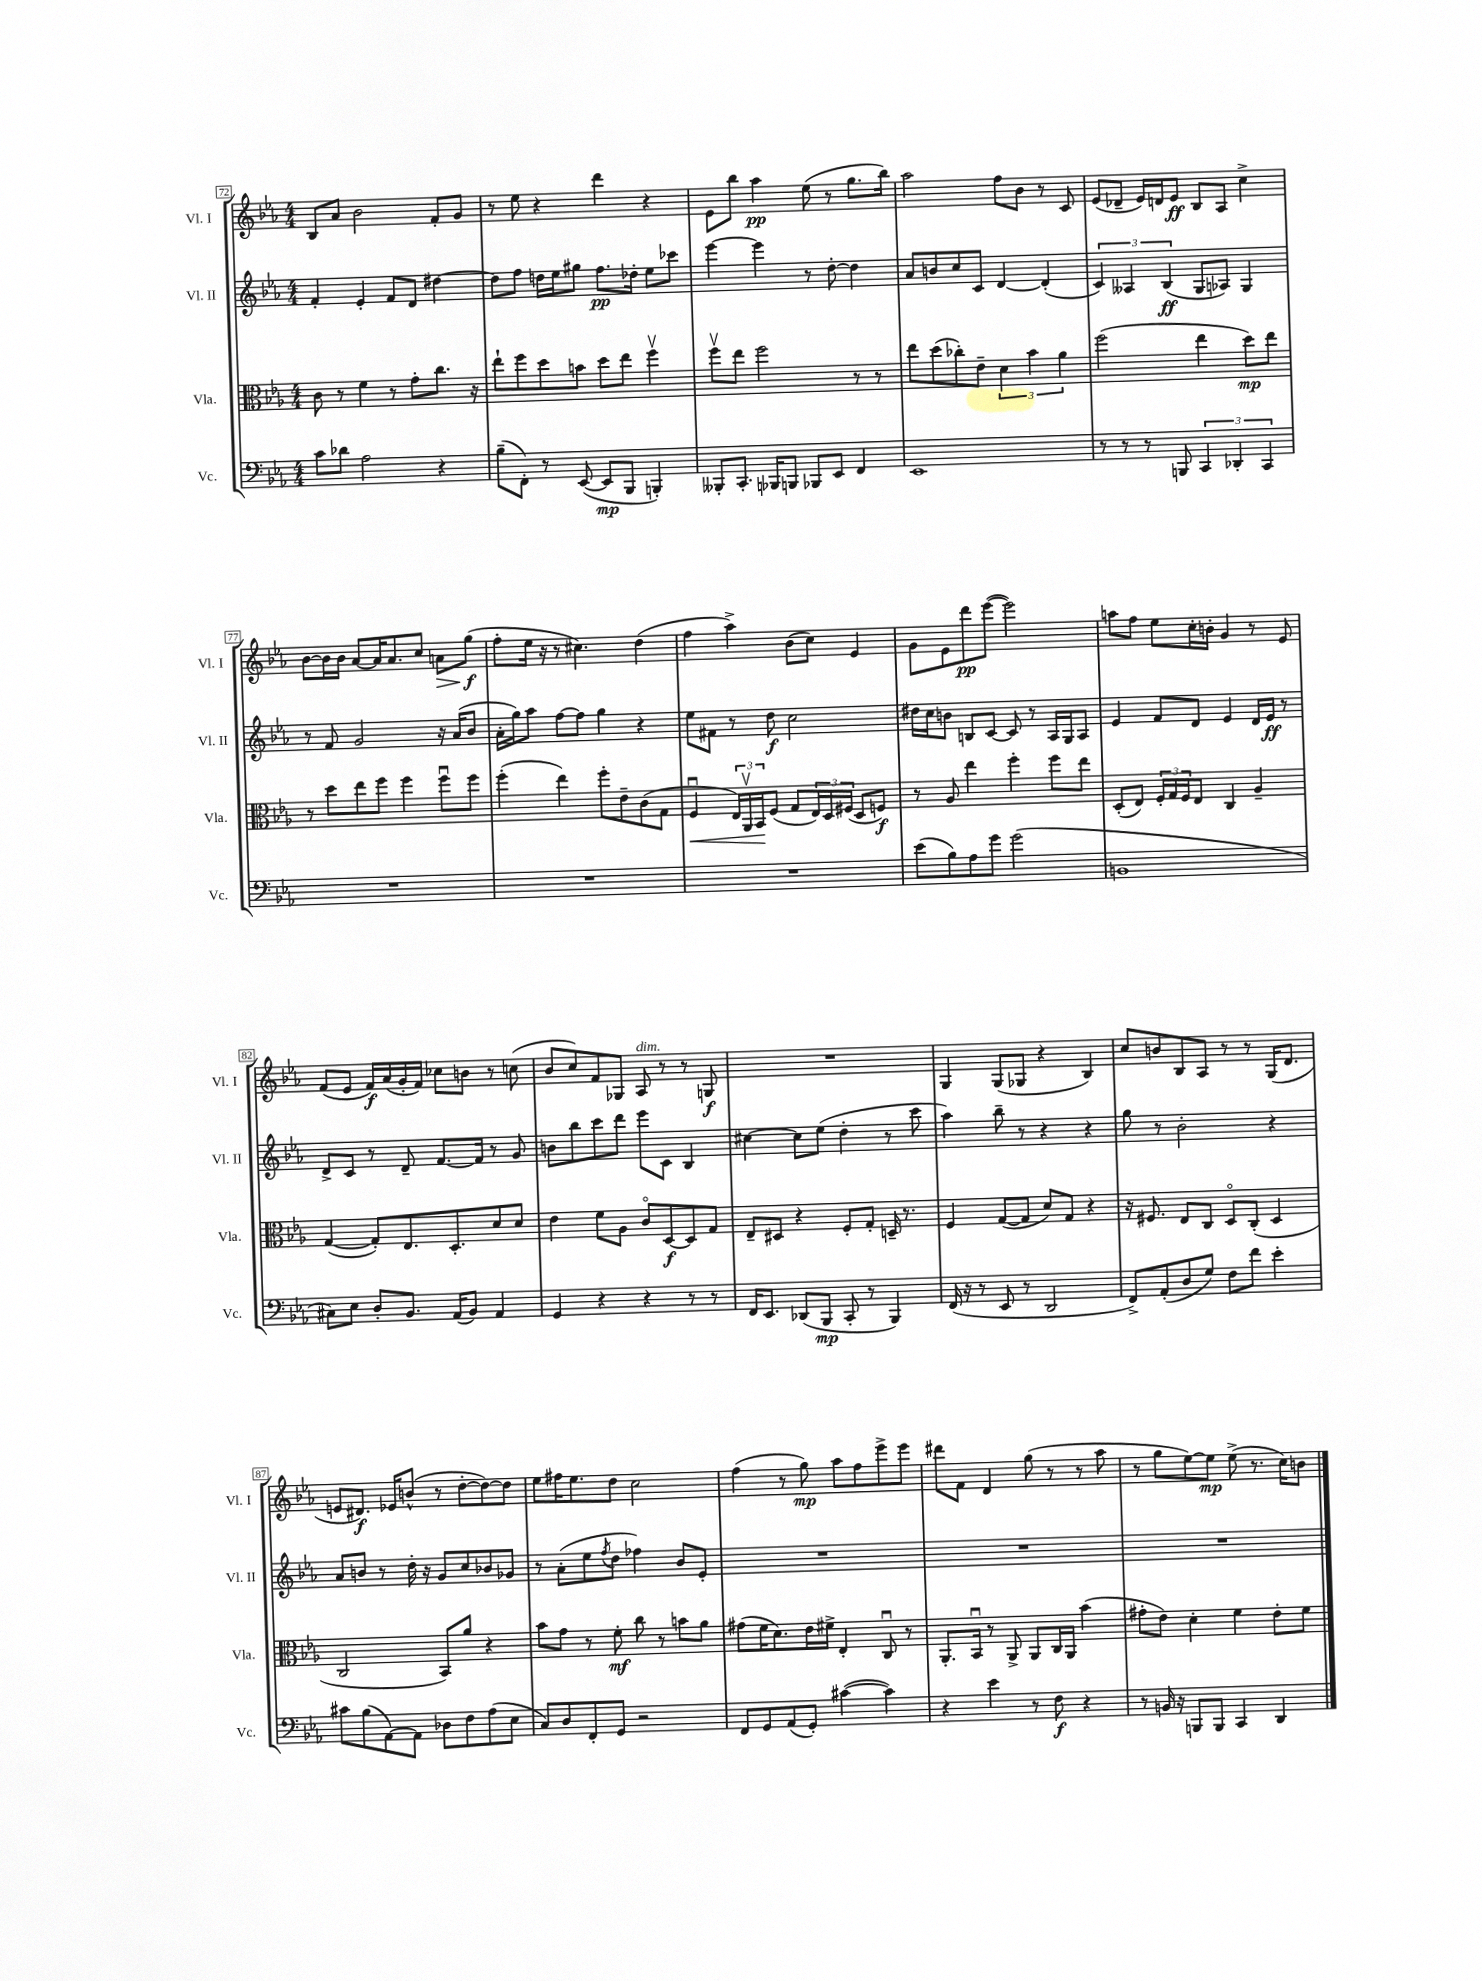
<<
\new StaffGroup <<
\new Staff = "s0" \with { instrumentName = "Vl. I" shortInstrumentName = "Vl. I" } {
    \clef treble \key ees \major \numericTimeSignature \time 4/4
    bes8 aes'8 bes'2 f'8-. g'8 |
    r8 ees''8 r4 d'''4 r4 |
    ees'8 bes''8 aes''4\pp ees''8( r8 g''8. bes''16) |
    aes''2 f''8 bes'8 r8 c'8 |
    ees'8( des'8-- ees'16) d'16 ees'8\ff bes8 aes8 c''4-> |
    bes'8~ bes'16 bes'16 aes'8~ aes'16 aes'8. c''8 a'8\> g''8\f\!( |
    f''8-. ees''16 r16 r8 cis''4.) d''4( |
    f''4 aes''4->) bes'8( c''8) ees'4 |
    g'8 ees'8 d'''8\pp ees'''8~( ees'''2) |
    a''8 f''8 ees''8 c''16-. b'16-. g'4 r8 ees'8 |
    f'8( ees'8 f'16\f) aes'16( g'16-. f'16) ces''8 b'8 r8 c''8( |
    bes'8 c''8) f'8 ges8 aes8^\markup { \italic "dim." } r8 r8 g8\f |
    R1 |
    g4 g8( ges8 r4 bes4) |
    c''8 b'8 bes8 aes8 r8 r8 g16( d'8. |
    e'8 dis'8.\f) ees'16 b'8-^( r8 d''8~-. d''8~) d''8 |
    ees''8 fis''16 ees''8. d''8 c''2 |
    f''4( r8 g''8\mp) aes''8 f''8 ees'''8-> ees'''8 |
    dis'''8 f'8 d'4 g''8( r8 r8 aes''8 |
    r8 g''8 ees''8~) ees''8\mp ees''8->( r8. c''16) b'8 \bar "|." |
}
\new Staff = "s1" \with { instrumentName = "Vl. II" shortInstrumentName = "Vl. II" } {
    \clef treble \key ees \major \numericTimeSignature \time 4/4
    f'4-. ees'4-. f'8 d'8 dis''4~ |
    dis''8 f''8 d''16 ees''16 gis''8 f''8.\pp des''16-. ees''8 ces'''8 |
    ees'''4~ ees'''4 r8 d''8~-. d''4 |
    aes'8 b'8 c''8 c'8 d'4~ d'4-.( |
    \tuplet 3/2 { c'4) aeses4 bes4\ff( } g8 aes8) g4 |
    r8 f'8 g'2 r16 aes'16( bes'8 |
    aes'16-. g''16) aes''8 f''8~ f''8 g''4 r4 |
    ees''8 fis'8 r8 d''8\f c''2 |
    dis''16 c''16 b'8 b8 c'8~ c'8 r8 aes16 g16 aes8 |
    ees'4 f'8 d'8 ees'4 d'16 ees'16\ff r8 |
    d'8-> c'8 r8 d'8-- f'8.~ f'16 r8 g'8 |
    b'8 bes''8 c'''8 d'''8 ees'''8 c'8 bes4 |
    cis''4~ cis''8 ees''8( d''4-. r8 c'''8 |
    aes''4) bes''8-- r8 r4 r4 |
    g''8 r8 bes'2-. r4 |
    aes'8 b'8 r8 d''16-. r16 g'8 c''8 bes'8 ges'8 |
    r8 aes'8-.( ees''8 \acciaccatura { f''8 } d''8 fes''4) bes'8 ees'8-. |
    R1 |
    R1 |
    R1 \bar "|." |
}
\new Staff = "s2" \with { instrumentName = "Vla." shortInstrumentName = "Vla." } {
    \clef alto \key ees \major \numericTimeSignature \time 4/4
    c'8 r8 f'4 r8 g'8-. c''8. r16 |
    ees''8-! f''8 d''8 b'8 d''8 ees''8 f''4\upbow |
    f''8\upbow ees''8 f''2 r8 r8 |
    ees''8 d''8( ces''8-.) ees'8-- \tuplet 3/2 { d'4 bes'4 aes'4 } |
    f''2( ees''4 d''8\mp) ees''8 |
    r8 d''8 ees''8 f''8 f''4 f''8\downbow f''8 |
    f''4-.( ees''4) f''8-. ees'8-- c'8( g8 |
    f4\downbow\< \tuplet 3/2 { ees16) aes,16\upbow bes,16\! } f8( g8 \tuplet 3/2 { ees16) d16 fis16( } d8 f8\f) |
    r8 aes8 ees''4 f''4-. f''8 ees''8 |
    d8-.( ees8) \tuplet 3/2 { f16-. g16 f16 } ees8 c4 aes4-- |
    g4~( g8-.) ees8. d8.-. d'8 d'8 |
    ees'4 f'8 aes8 c'8\flageolet d8~\f d8 g8 |
    ees8-- dis8 r4 f8-. g8-. d16-- r8. |
    f4 g8~( g8 d'8) g8 r4 |
    r16 fis8. ees8 c8 d8\flageolet c8-.( d4 |
    c2 bes,8) aes'8 r4 |
    bes'8 g'8 r8 f'8-.\mf c''8 r8 b'8 aes'8 |
    gis'8( f'16 d'8.) ees'16 fis'16-> ees4-. c8\downbow r8 |
    aes,8.-. bes,16\downbow r8 aes,8-> aes,8 c16 aes,16 bes'4( |
    gis'8-. ees'8) d'4-. f'4 ees'8-. f'8 \bar "|." |
}
\new Staff = "s3" \with { instrumentName = "Vc." shortInstrumentName = "Vc." } {
    \clef bass \key ees \major \numericTimeSignature \time 4/4
    c'8 des'8 aes2 r4 |
    bes8--( f,8-.) r8 ees,8~( ees,8\mp bes,,8 b,,4-.) |
    beses,,8-. c,8.-. bes,,16 b,,8 bes,,8 ees,8 f,4 |
    ees,1 |
    r8 r8 r8 b,,8 \tuplet 3/2 { c,4 des,4-. c,4 } |
    R1 |
    R1 |
    R1 |
    ees'8( bes8) aes8 g'8 g'2( |
    b,1 |
    cis8) ees8 d8-. bes,8. aes,16( bes,8) aes,4 |
    g,4 r4 r4 r8 r8 |
    f,16 ees,8. des,8( bes,,8\mp c,8-. r8 bes,,4) |
    f,16( r16 r8 ees,8 r8 d,2 |
    f,8->) aes,8-.( d8 g8) f8 f'8 ees'4-. |
    cis'8 bes8( aes,8~) aes,8 des8 f8 aes8( ees8 |
    c8) d8 f,8-. g,8 r2 |
    f,8 g,8 aes,8( g,8-.) cis'4~( cis'4) |
    r4 ees'4 r8 f8\f r4 |
    r8 b,16 r16 b,,8 b,,8 c,4 d,4 \bar "|." |
}
>>
>>
\layout { \context { \Score currentBarNumber = #72 \override BarNumber.stencil = #(make-stencil-boxer 0.1 0.3 ly:text-interface::print) } }
